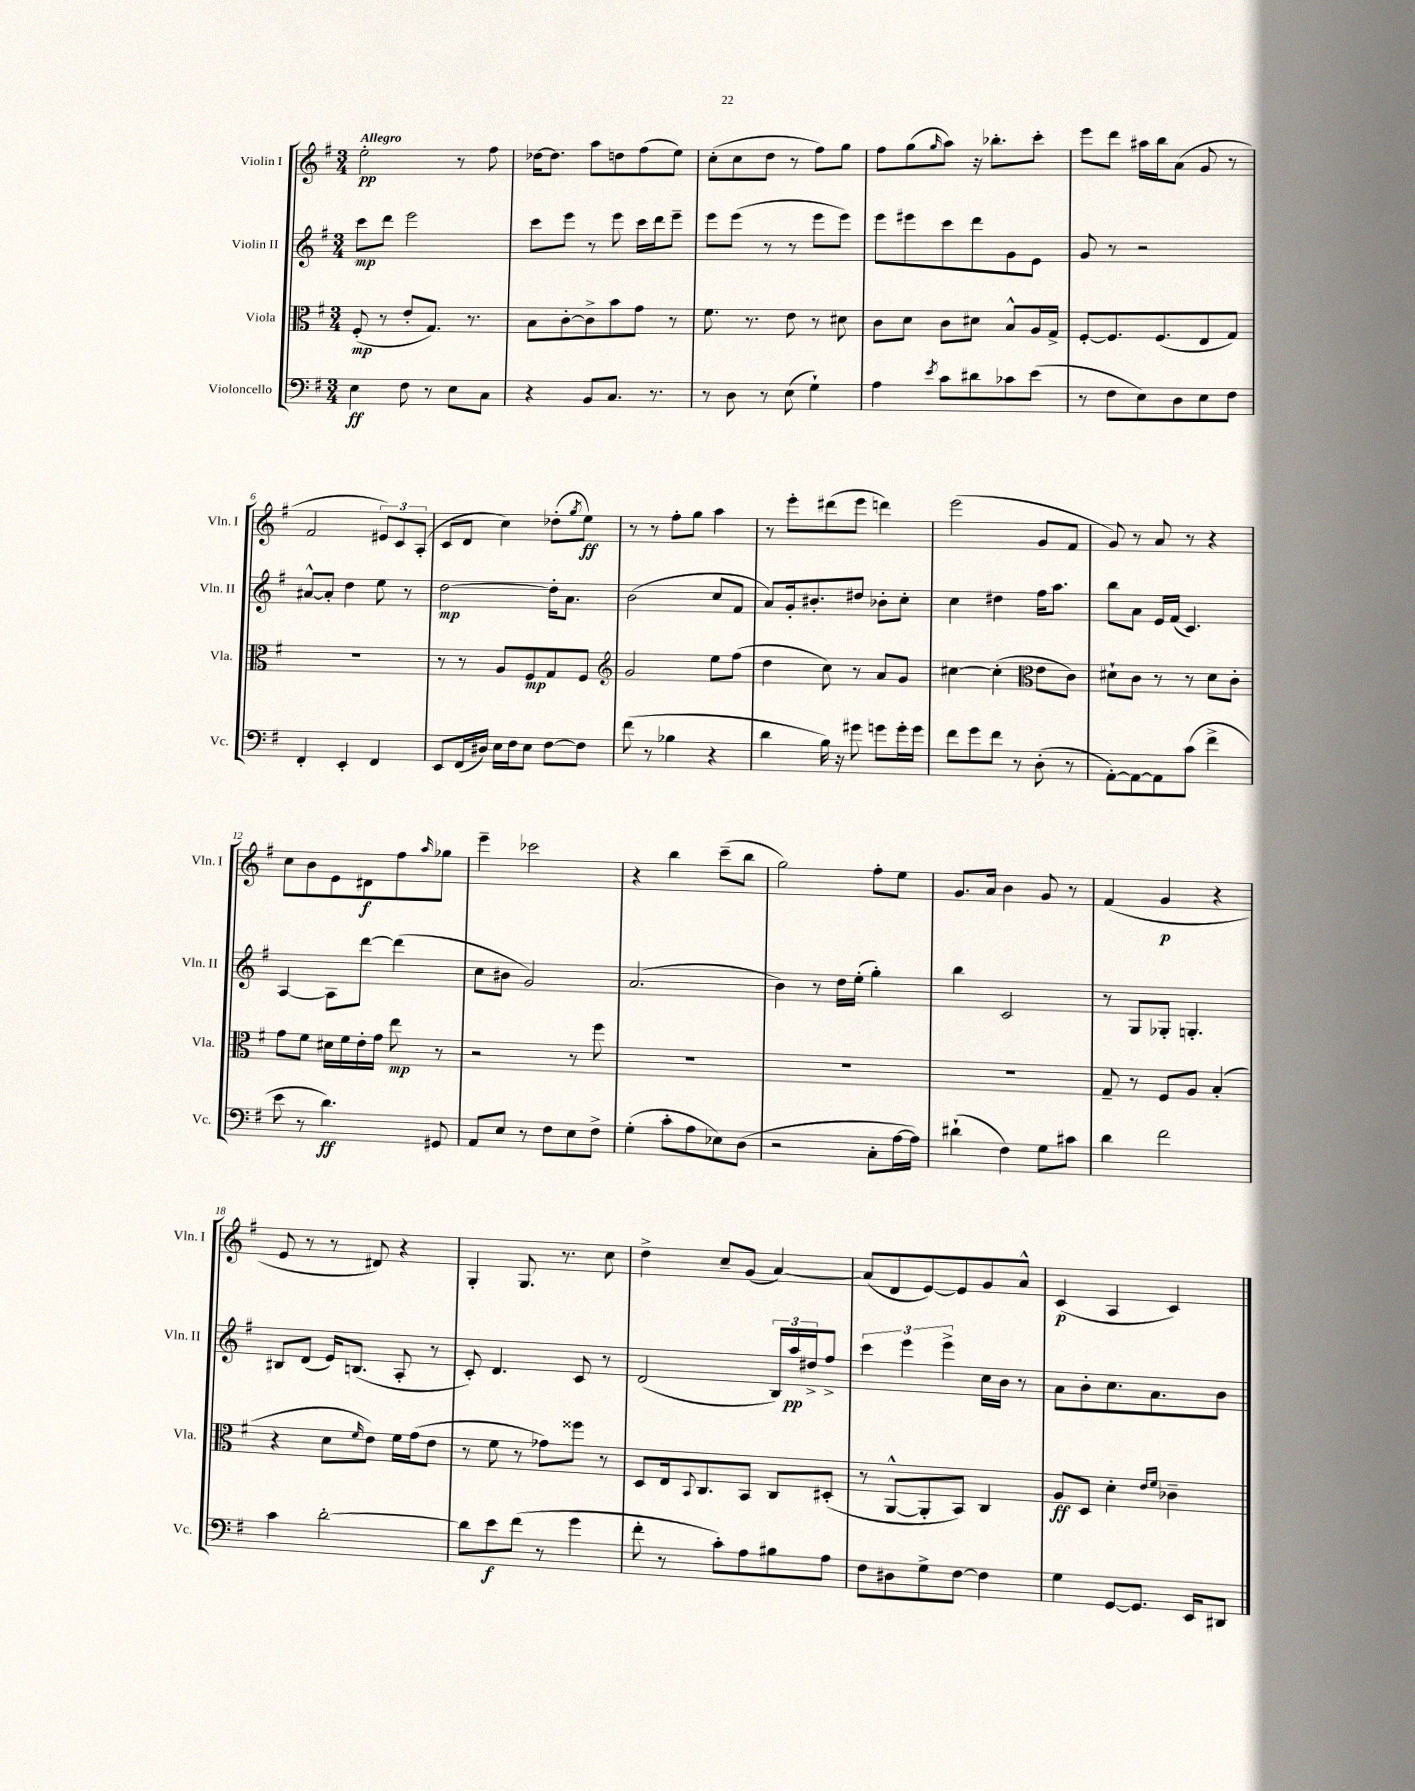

**kern	**kern	**kern	**kern
*staff4	*staff3	*staff2	*staff1
*clefF4	*clefC3	*clefG2	*clefG2
*k[f#]	*k[f#]	*k[f#]	*k[f#]
*M3/4	*M3/4	*M3/4	*M3/4
4E	(8F#'	8ccc	2ee'
.	8r	8ddd	.
8F#	8e'	2eee	.
8r	8.G)	.	.
8E	.	.	8r
.	8.r	.	.
8C	.	.	8ff#
=	=	=	=
4r	8B	8ccc	[16dd-
.	.	.	8.dd-]
.	[8c'	8eee	.
8BB	8c^]	8r	8aa
8.C	8b	8eee	8dd
.	8g	16ccc	(8ff#
8.r	.	16ddd	.
.	8r	8eee~	8ee)
=	=	=	=
8r	8.f#	8eee	(8cc'
8D	.	(8eee	8cc
.	8.r	.	.
8r	.	8r	8dd
(8E	8e	8r	8r
4G`)	8r	8eee	8ff#)
.	8d#	8eee)	8gg
=	=	=	=
4A	8c	8eee	8ff#
.	8d	8eee#	(8gg
8qe	.	.	16qqgg
8c	8c	8ccc	8aa)
8d#	8d#	8ddd	16r
.	.	.	8.bb-'
8c-	8B^^	8g	.
(8e	16A	8e	8ccc'
.	16G^	.	.
=	=	=	=
8r	[8F#'	8g	8eee
8F#	8.F#]	8r	8ddd
8E)	.	2r	16aa#
.	(8.F#	.	16bb
8D	.	.	(8a
8E	8E	.	8g
8F#	8G)	.	8r
=	=	=	=
4FF#'	2.r	[8a#^^	2f#
.	.	8a#']	.
4EE'	.	4dd	.
4FF#	.	8ee	12e#)
.	.	.	12c
.	.	8r	.
.	.	.	(12A'
=	=	=	=
8EE	8r	[2dd	8c
(16FF#	8r	.	8d
16D#)	.	.	.
16E	8A	.	4cc)
16F#	.	.	.
8E	8F#	.	.
[8F#	8G	16dd']	(8dd-'
.	.	8.a	.
.	.	.	8qgg
8F#]	8F#	.	8ee)
=	=	=	=
*	*clefG2	*	*
(8f#	2g	(2b	8r
8r	.	.	8r
4B-	.	.	8ff#'
.	.	.	8gg
4r	8ee	8cc	4aa
.	(8ff#	8f#	.
=	=	=	=
4d	4dd	8a)	8r
.	.	16g'	8eee'
.	.	8.b#'	.
16B)	8cc)	.	(8ddd#
16r	.	.	.
8g#	8r	8dd#	8eee
8g	8a	8b-'	4ddd)
16g'	8g	8cc'	.
16g	.	.	.
=	=	=	=
8f#	[4cc#	4cc	(2eee
8g	.	.	.
8f#	(4cc#']	4dd#	.
8r	.	.	.
*	*clefC3	*	*
(8D'	8e	16ff#	8g
.	.	8.aa	.
8r	8c)	.	8f#
=	=	=	=
[8AA')	8d#`	8bb	8g)
8AA_	8c	8a	8r
8AA]	8r	16e	8a
.	.	(16f#	.
(8c	8r	4.c)	8r
4f#^	8d#	.	4r
.	8c'	.	.
=	=	=	=
8e	8g	[4A	8cc
8r	8f#	.	8b
4.d)	16d#	8A]	8e
.	16f#	.	.
.	16e'	[8ddd	8d#
.	16g	.	.
.	8ee	(4ddd]	8ff#
.	.	.	16qqaa
8GG#	8r	.	8gg-
=	=	=	=
8AA	2r	8cc	4eee~
8E	.	8b#	.
8r	.	2g)	2ccc-
8F#	.	.	.
8E	8r	.	.
8F#^	8ff#	.	.
=	=	=	=
(4G'	2.r	(2.a	4r
8c'	.	.	4bb
8A	.	.	.
8E-)	.	.	(8ccc~
(8D	.	.	8bb
=	=	=	=
2r	2.r	4b)	2gg)
.	.	8r	.
.	.	16dd	.
.	.	(16ee'	.
8C'	.	4gg')	8ff#'
[16A	.	.	8ee
16A])	.	.	.
=	=	=	=
(4d#`	2.r	4bb	8.g
.	.	.	16a
4F#)	.	2c	4b
8G	.	.	8g
8c#	.	.	8r
=	=	=	=
4d	8G~	8r	(4f#
.	8r	8G	.
2f#	8F#	8G-'	4g
.	8A	4.G'	.
.	(4B'	.	4r
=	=	=	=
4c	4r	8B#	8e
.	.	(8d	8r
[2d'	8d	16e)	8r
.	.	(8.B	.
.	16qqf#	.	.
.	8e)	.	8d#)
.	16f#	8A'	4r
.	(16g	.	.
.	8e	8r	.
=	=	=	=
8d]	8r	8c')	4G'
8e	8f#	4.d	.
(8f#	8r	.	8.G
8r	8g-)	.	.
.	.	.	8.r
4g	8ff##	8c	.
.	8r	8r	8cc
=	=	=	=
8f#'	8D	(2d	4dd^
8r	16E	.	.
.	8qqBB	.	.
.	8.C	.	.
8c')	.	.	8cc~
8A	8BB	.	(8g
8B#	8C	24B)	[4a)
.	.	24aa	.
.	.	24dd#^	.
8A	(8D#'	8ff#^	.
=	=	=	=
8F#	8r	6ccc	(8a]
8D#	[8AA^^	.	8d
.	.	6eee	.
8G^	8AA']	.	[8e)
.	.	6eee^	.
[8F#	8BB)	.	8e]
4F#]	4C	16cc	8g
.	.	16b	.
.	.	8r	8a^^
=	=	=	=
4G	8A	8a	(4c
.	8D	8b'	.
[8GG	4d'	8.cc	4A
8.GG]	.	.	.
.	.	8.a	.
.	16qqe	.	.
.	16qqf#	.	.
.	4c-~	.	4c)
16EE	.	.	.
8DD#	.	8b	.
==	==	==	==
*-	*-	*-	*-
